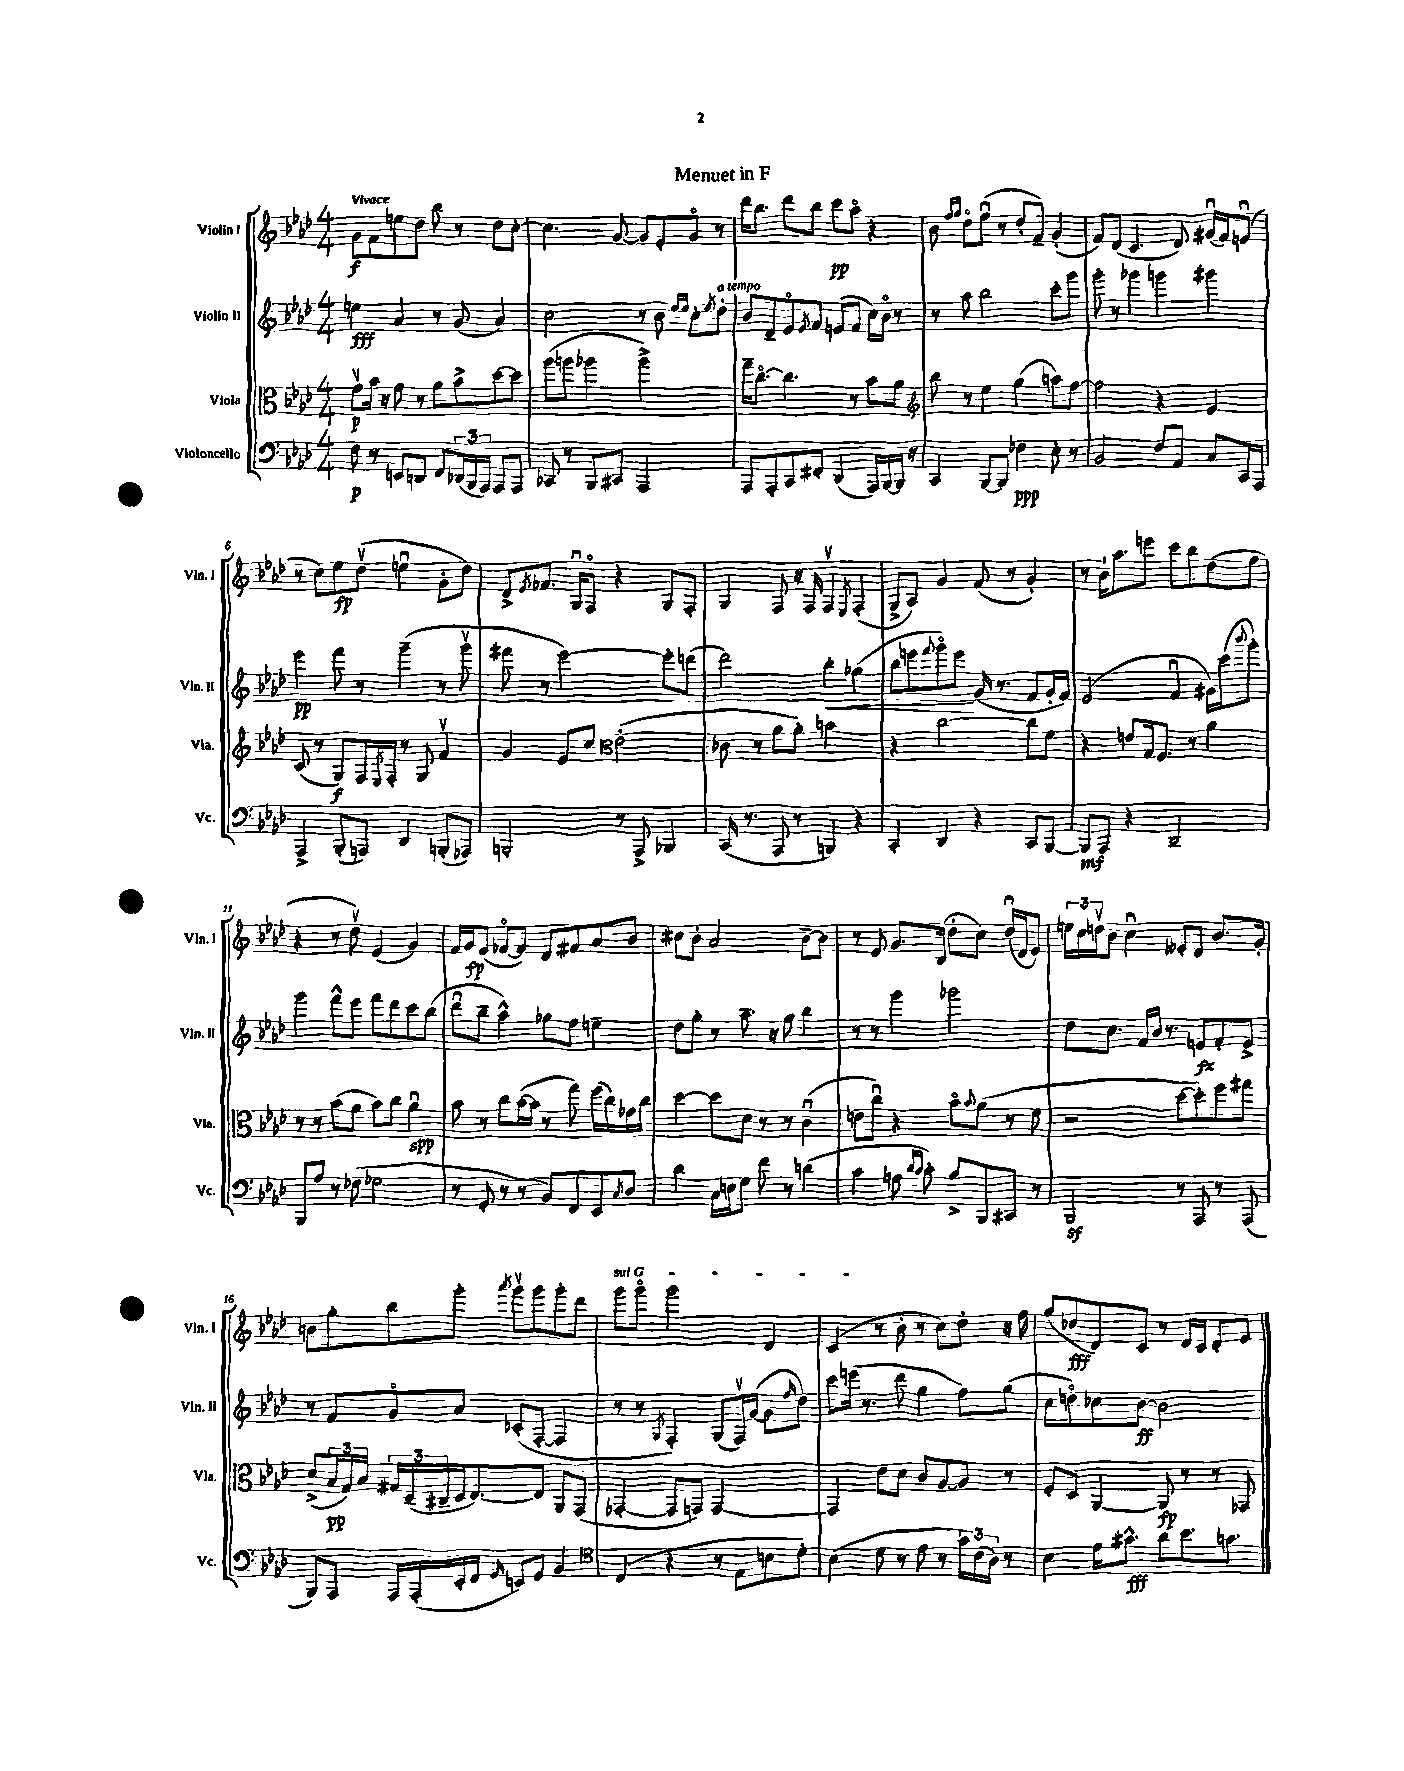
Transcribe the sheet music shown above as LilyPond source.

\header { title = "Menuet in F" }
<<
\new StaffGroup <<
\new Staff = "s0" \with { instrumentName = "Violin I" shortInstrumentName = "Vln. I" } {
    \clef treble \key aes \major \numericTimeSignature \time 4/4 \tempo "Vivace"
    g'8\f f'8 e''8 des''8 bes''8 r8 des''8 c''8~-. |
    c''4. g'8~ g'8 ees'8-. g'8\flageolet r8 |
    des'''16 bes''8. des'''8 bes''8 c'''8\pp aes''8\flageolet r4 |
    bes'8 \grace { f''16 g''16 } des''8\flageolet f''8\downbow( r8 des''8-. f'8--) g'4-.( |
    f'8) des'8( c'4. des'8) gis'16\downbow( f'16) e'8\downbow( |
    r8 c''8) ees''8\fp des''8\upbow( e''4\downbow g'8-. des''8) |
    des'8-> \acciaccatura { ees'8 } fes'8. g16\downbow f8\flageolet r4 g8 f8-. |
    g4 f8 r16 f16 f4\upbow \acciaccatura { ees8 } f4-.( |
    g8-> aes8) g'4 f'8( r8 g'4-.) |
    r8 bes'16-! aes''8. e'''8 c'''8 bes''8 des''8( f''8 |
    r4 r8 des''8\upbow) ees'4( g'4) |
    f'16 g'16\fp ees'8( fes'8~\flageolet fes'8) des'8 fis'8 aes'8 bes'8 |
    cis''8 bes'8-. aes'2 bes'8~-- bes'8 |
    r8 ees'8 g'8. bes16( des''8-. c''8) des''16\downbow( des'16 ees'8) |
    \tuplet 3/2 { e''16 c''16 d''16\upbow } bes'8 c''4\downbow eeses'8-. des'8 bes'8. g'16-. |
    b'8 g''8-. bes''8 g'''8-. \acciaccatura { aes'''8 } g'''8\upbow g'''8 g'''8-. des'''8 |
    \once \override TextSpanner.bound-details.left.text = \markup { \italic "sul G" } g'''8\startTextSpan g'''8\flageolet g'''2 des'4 |
    c'4\stopTextSpan( r8 bes'8-. r8 c''8) des''8-. r16 f''16 |
    g''8( ces''8\fff des'8) c'8 r8 des'16 c'16 des'8-. ees'8 \bar "|." |
}
\new Staff = "s1" \with { instrumentName = "Violin II" shortInstrumentName = "Vln. II" } {
    \clef treble \key aes \major \numericTimeSignature \time 4/4
    e''4\fff aes'4 r8 g'8( aes'4) |
    c''2 r8 bes'8 \grace { ees''16 ees''16 } c''8-. \acciaccatura { ees''8 } des''8-.^\markup { \italic "a tempo" } |
    bes'8 des'8-- ees'8\flageolet \acciaccatura { ees'8 } f'8 e'8( f'8 c''16) bes'16\flageolet r8 |
    r8 aes''8 bes''2 c'''8-. g'''8 |
    g'''8-. r8 ges'''4 g'''4 gis'''4 |
    ees'''4\pp f'''8 r8 g'''4--( r8 g'''8\upbow |
    fis'''8 r8 ees'''2~) ees'''8-. d'''8( |
    des'''2) bes''4-.\< ges''4( |
    bes''8 e'''8 \appoggiatura { f'''8 } g'''8\flageolet) e'''8\! g'16( r8. f'8 g'16-. f'16) |
    ees'2( f'4\downbow gis'16) c'''16( \appoggiatura { bes'''8 } g'''8-.) |
    g'''4 f'''8-^ ees'''8 f'''8 des'''8 c'''8 bes''8( |
    des'''8\downbow bes''8-- aes''4-^) ges''8 f''8 e''4-- |
    des''8 g''8-. r8 aes''8.-- r16 g''8 bes''4 |
    r8 r8 g'''4 ges'''2 |
    des''8 c''8. f'16 bes'16 r8. e'8\fz f'8-. e'8-> |
    r8 f'8 g'8\flageolet aes'8 ces'8-.( f8~-. f4 |
    r8 r8 \acciaccatura { g8 } f4-.) g8( f16\upbow) g'16~( g'8 \grace { f''16 } des''8) |
    c'''8 e'''16( r8. des'''8 g''4 f''8) g''8( |
    c''8 d''8\flageolet) ces''8 bes'8~\ff bes'2 \bar "|." |
}
\new Staff = "s2" \with { instrumentName = "Viola" shortInstrumentName = "Vla." } {
    \clef alto \key aes \major \numericTimeSignature \time 4/4
    g'8\upbow\p bes'16 r16 g'8 r8 aes'8 bes'8-> des''8~ des''8 |
    aes''8( a''8 aes''4 aes''2->) |
    g''16-- c''8.~\flageolet c''4. r8 bes'8 aes'8 |
    \clef treble bes''8 r8 ees''4 g''4( a''8) f''8~ |
    f''2 r4 ees'4 |
    c'8( r8 g8\f) f16 \acciaccatura { ees8 } f16-. r8 g8 f'4\upbow |
    g'4 ees'8 c''8 \clef alto ees'2-.( |
    ces'8 r8 aes'8 aes'8-.) b'2 |
    r4 c''2~ c''8 f'8 |
    r4 e'8 g16 f8. r8 aes'4 |
    r8 r8 bes'8( aes'8 bes'8) c''8 aes'4\downbow\spp |
    bes'8 r8 c''8 bes'16~( bes'16 r8 g''8) f''16( c''16) ges'16 c''16 |
    des''4~ des''8 des'8 r8 r8 c'4\downbow( |
    e'8 c''8\downbow) r4 bes'8\flageolet \appoggiatura { bes'8 } aes'8( r8 f'8 |
    r2 des''8~ des''8-.) f''8 gis''8 |
    des'8->( \tuplet 3/2 { bes16\pp g16) bes16 } \tuplet 3/2 { gis16 des16--( cis16-- } des16 ees8.~) ees8 aes,8 g,8( |
    ges,4~-. ges,8 g,8) g,2~ |
    g,4 ees'8 des'8 c'8 aes8~ aes8 r8 |
    f8-. des8 aes,4~ aes,8\fp r8 r8 ges,8 \bar "|." |
}
\new Staff = "s3" \with { instrumentName = "Violoncello" shortInstrumentName = "Vc." } {
    \clef bass \key aes \major \numericTimeSignature \time 4/4
    f8\p r8 e,8 d,8 f,8 \tuplet 3/2 { des,16( bes,,16 aes,,16) } aes,,8 aes,,8 |
    ces,8 r8 bes,,8 cis,8 aes,,2 |
    aes,,8 aes,,8-. c,8 fis,8-. des,4( aes,,16) bes,,16~ bes,,16 r16 |
    c,4 bes,,8~ bes,,8 fes4\ppp ees8-. r8 |
    bes,2 f8 aes,8 c8 c,16 aes,,16 |
    aes,,4-> bes,,8-.( a,,8) des,4 b,,8-.( aes,,8) |
    b,,2-. r8 aes,,8-> bes,,4 |
    c,16( r8. aes,,8 r8 b,,4) r4 |
    c,4-. des,4 r4 c,8 bes,,8~ |
    bes,,8\mf aes,,8 r4 des,2-- |
    bes,,8 aes8 r8 fes8( ges2 |
    r8 g,8-. r8 r8 bes,8) f,8 ees,8 \acciaccatura { c8 } des8 |
    des'4 c16 e16 g8 f'8 r8 d'4( |
    c'4 a8 \grace { des'16 c'16 } c'8-.) bes8-> bes,,8 cis,8 r8 |
    bes,,2\sf r8 aes,,8 r8 aes,,8( |
    bes,,8) aes,,8 aes,,16 aes,,16-.( ees,16-. f,16 \grace { g,16 } e,8) g,8 bes,4 |
    \clef tenor c4( r4 r8 ees8 b8 des'8-.) |
    bes4( des'8 r8 ees'8 r8 \tuplet 3/2 { g'16) c'16( aes16) } r8 |
    bes4 ees'16 gis'8.-^\fff aes'8 bes'8. g'8. \bar "|." |
}
>>
>>
